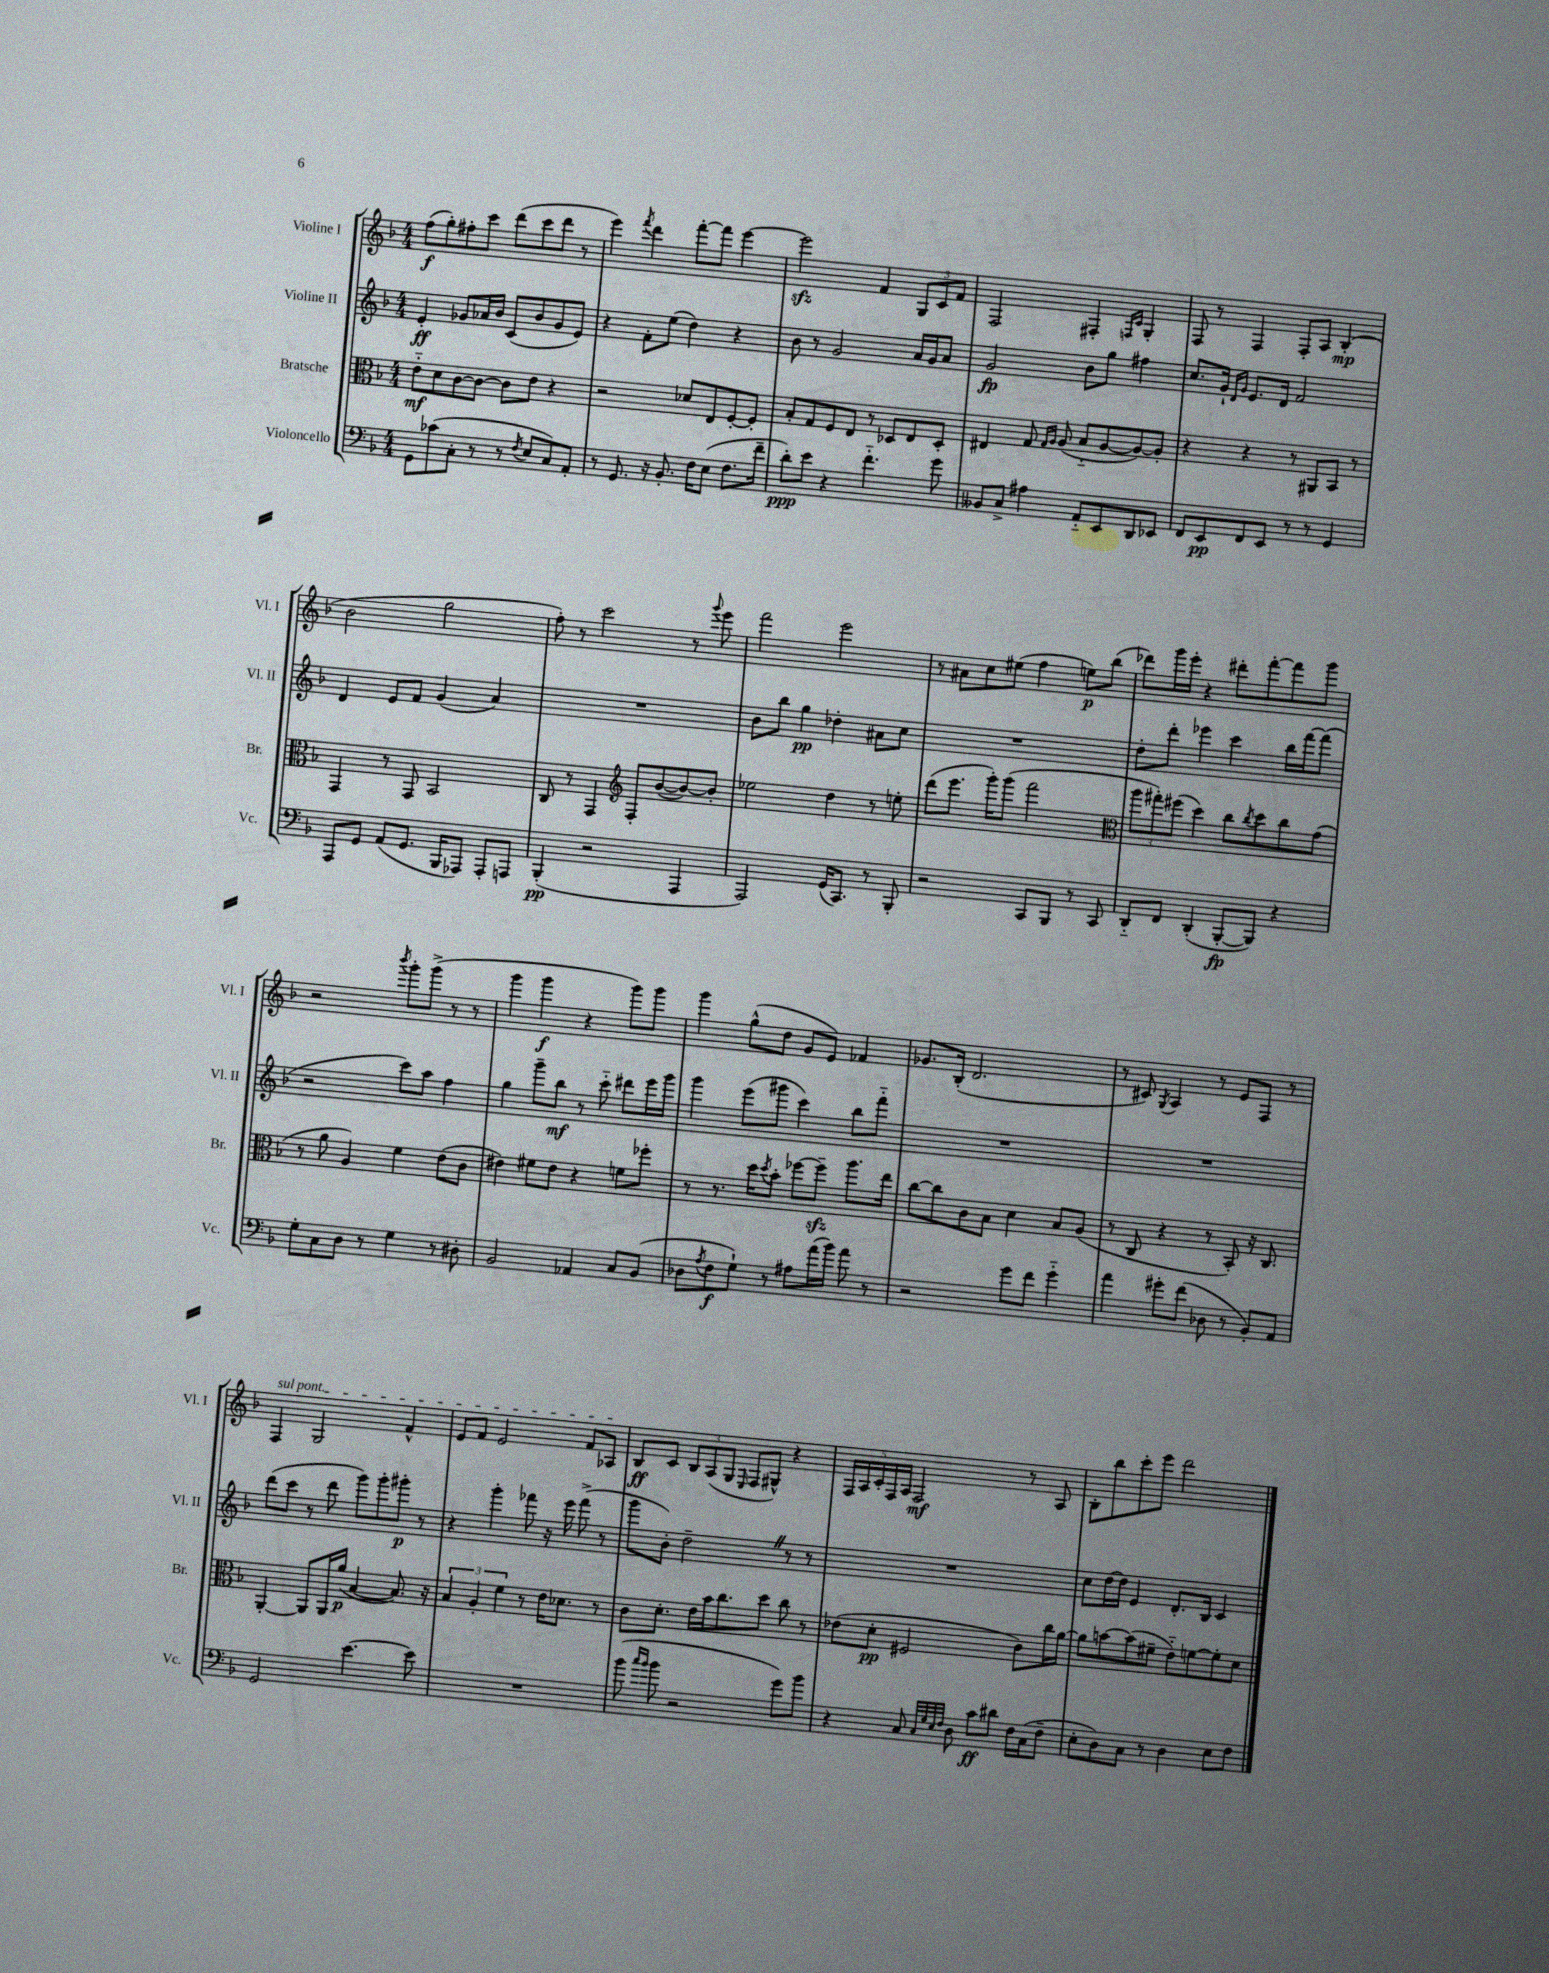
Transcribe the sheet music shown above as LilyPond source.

<<
\new StaffGroup <<
\new Staff = "s0" \with { instrumentName = "Violine I" shortInstrumentName = "Vl. I" } {
    \clef treble \key f \major \numericTimeSignature \time 4/4
    f''8\f( g''8-.) fis''8-. c'''8 d'''8( c'''8 d'''8 r8 |
    e'''4) \acciaccatura { f'''8 } d'''4 f'''8~-. f'''8 e'''4~ |
    e'''2\sfz f'4 \tuplet 3/2 { g8 c'8 f'8 } |
    f2 fis4-. \grace { f16 c'16 } g4-. |
    f8 r8 f4 f8-. a8 bes4-.\mp( |
    bes'2 g''2 |
    f''8-.) r8 c'''2 r8 \appoggiatura { g'''8 } e'''8 |
    f'''2 e'''2 |
    r8 ais'8 c''8 eis''8( f''4 e''8\p) bes''8( |
    des'''8) g'''16 e'''16-. r4 dis'''8-. f'''8~-. f'''8 g'''8 |
    r2 \acciaccatura { bes'''8 } g'''8-. g'''8->( r8 r8 |
    g'''4 g'''4\f r4 g'''8) g'''8 |
    g'''4 g''8-^( d''8 g'8 e'8) fes'4 |
    ges'8. bes16-.( d'2. |
    r8 cis'8) \acciaccatura { g8 } a4 r8 e'8 f8 r8 |
    \once \override TextSpanner.bound-details.left.text = \markup { \italic "sul pont." } f4\startTextSpan g2 f'4-^ |
    e'8 f'8 e'2 f'8 aes8\stopTextSpan |
    bes8\ff c'8 \tuplet 3/2 { bes8 a8( g8 } \grace { e16 } f8 gis8-^) r4 |
    \tuplet 5/4 { f16 a16 c'16-. f16 a16 } f2\mf r8 a8 |
    bes8-. bes''8 c'''8-. e'''8 d'''2 \bar "|." |
}
\new Staff = "s1" \with { instrumentName = "Violine II" shortInstrumentName = "Vl. II" } {
    \clef treble \key f \major \numericTimeSignature \time 4/4
    e'4-.\ff ges'8 aes'16 bes'16 c'8( bes'8 ges'8 e'8) |
    r4 f'8-. e''8( d''4) r4 |
    bes'8 r8 g'2 a'16 g'16 a'8 |
    g'2\fp bes'8 g''8 fis''4 |
    c''8. g'16-! \grace { d'16 g'16 } e'8. d'16 f'2 |
    d'4 e'8 f'8 g'4( a'4) |
    R1 |
    bes'8 bes''8 g''4\pp des''4-. ais'8 c''8 |
    R1 |
    d''8-. d'''8-. ees'''4 c'''4 bes''16 f'''16~ f'''8( |
    r2 c'''8) a''8 f''4 |
    g''4 g'''8-- bes''8\mf r8 c'''8-_ dis'''8 e'''16 g'''16 |
    g'''4 e'''8( gis'''8 c'''4) bes''8 f'''8-_ |
    R1 |
    R1 |
    d'''8( c'''8 r8 d'''8 g'''8) g'''8-. gis'''8-.\p r8 |
    r4 g'''4-. fes'''8 r16 e'''16 fes'''8->( r8 |
    g'''8 bes'8-.) d''2-- \once \override BreathingSign.text = \markup { \musicglyph "scripts.caesura.straight" } \breathe r8 r8 |
    R1 |
    c''8 d''16~ d''16 e'4 d'8.-. bes16 c'4 \bar "|." |
}
\new Staff = "s2" \with { instrumentName = "Bratsche" shortInstrumentName = "Br." } {
    \clef alto \key f \major \numericTimeSignature \time 4/4
    e'8-_\mf d'8 c'8~ c'8~ c'8 e'8 r4 |
    r2 des'8 e8 f8~-. f8-. |
    bes8-. g8 f8 e8 r8 des8 e8 des8-. |
    eis4 g8 \grace { g16 a16 } a8( bes8-_ a8~ a8~) a8-. |
    r4 r4 r8 ais,8 bes,8 r8 |
    g,4 r8 g,8 bes,2 |
    c8 r8 g,4 \clef treble f8-. bes'8~( bes'8~) bes'8-. |
    ees''2 d''4 r8 e''8-. |
    d'''8( e'''8. g'''16-.) g'''8( f'''2 |
    \clef alto \tuplet 3/2 { a''8 gis''8-.) fis''8( } d''4) c''8 \acciaccatura { c''8 } d''8 c''8 g'8( |
    r8 a'8 a4) f'4 e'8( c'8 |
    eis'4) fis'8 eis'8 r4 f'8 fes''8-. |
    r8 r8. d''16 \acciaccatura { d''8 } bes'8-. fes''8~ fes''8--\sfz a''8. e''16 |
    c''8~ c''8 c'8 bes8 d'4 bes8 a8( |
    r8 c8 r4 r8 bes,8-.) r16 c8. |
    a,4~-. a,8 a,16 a'16\p( bes4~ bes8.) r16 |
    \tuplet 3/2 { bes4 a4-. f'4 } r8 e'16 des'8. r8 |
    c'8 d'8.-. e'16 bes'16 c''8. d''8 c''8 r8 |
    ees'8( d'8-.\pp fis2 c'8) c''16 a'16~ |
    a'8 b'8~ b'8( fis'8-- e'8-_) f'8~ f'8-. d'8 \bar "|." |
}
\new Staff = "s3" \with { instrumentName = "Violoncello" shortInstrumentName = "Vc." } {
    \clef bass \key f \major \numericTimeSignature \time 4/4
    g,8 ces'8( c8-. r8 r8 \acciaccatura { f8 } e8 c8) a,8-. |
    r8 g,8. r16 bes,8.-. f16 e8( f8. f'16-- |
    d'8-.\ppp) e'8 r4 f'4.-_ g'8 |
    beses,8 c8-> ais4 a,8-_ e,8 d,8 ees,8 |
    f,8 e,8\pp f,8 e,8 r8 r8 g,4 |
    a,,8 g,8 a,8( g,8. bes,,16 aes,,8) aes,,8-. a,,8 |
    bes,,4-.\pp( r2 a,,4 |
    a,,2) g,16( c,8.) r8 bes,,8-. |
    r2 c,8 bes,,8 r8 c,8 |
    d,8-_ f,8 d,4-.( bes,,8~-.\fp bes,,8) r4 |
    g8-. c8 d8 r8 g4 r8 dis8-. |
    bes,2 aes,4 c8 bes,8( |
    des8 \acciaccatura { a8 } f8\f g8-!) r8 ais8 a'16( bes'16) a'8 r8 |
    r2 g'8 f'8 g'4-_ |
    a'4 gis'8-. f'8( des8 r8 bes,8-.) a,8 |
    g,2 e'4.~ e'8 |
    R1 |
    bes'8( \grace { c''16 bes'16 } bes'8 r2 g'8) bes'8 |
    r4 c8 \grace { c32 g32 e32 f32 } d8 c'8\ff dis'8 f16 c16( f8-- |
    e8-. d8) c8 r8 d4 e8 f8 \bar "|." |
}
>>
>>
\layout { \context { \Score \remove "Bar_number_engraver" } }
